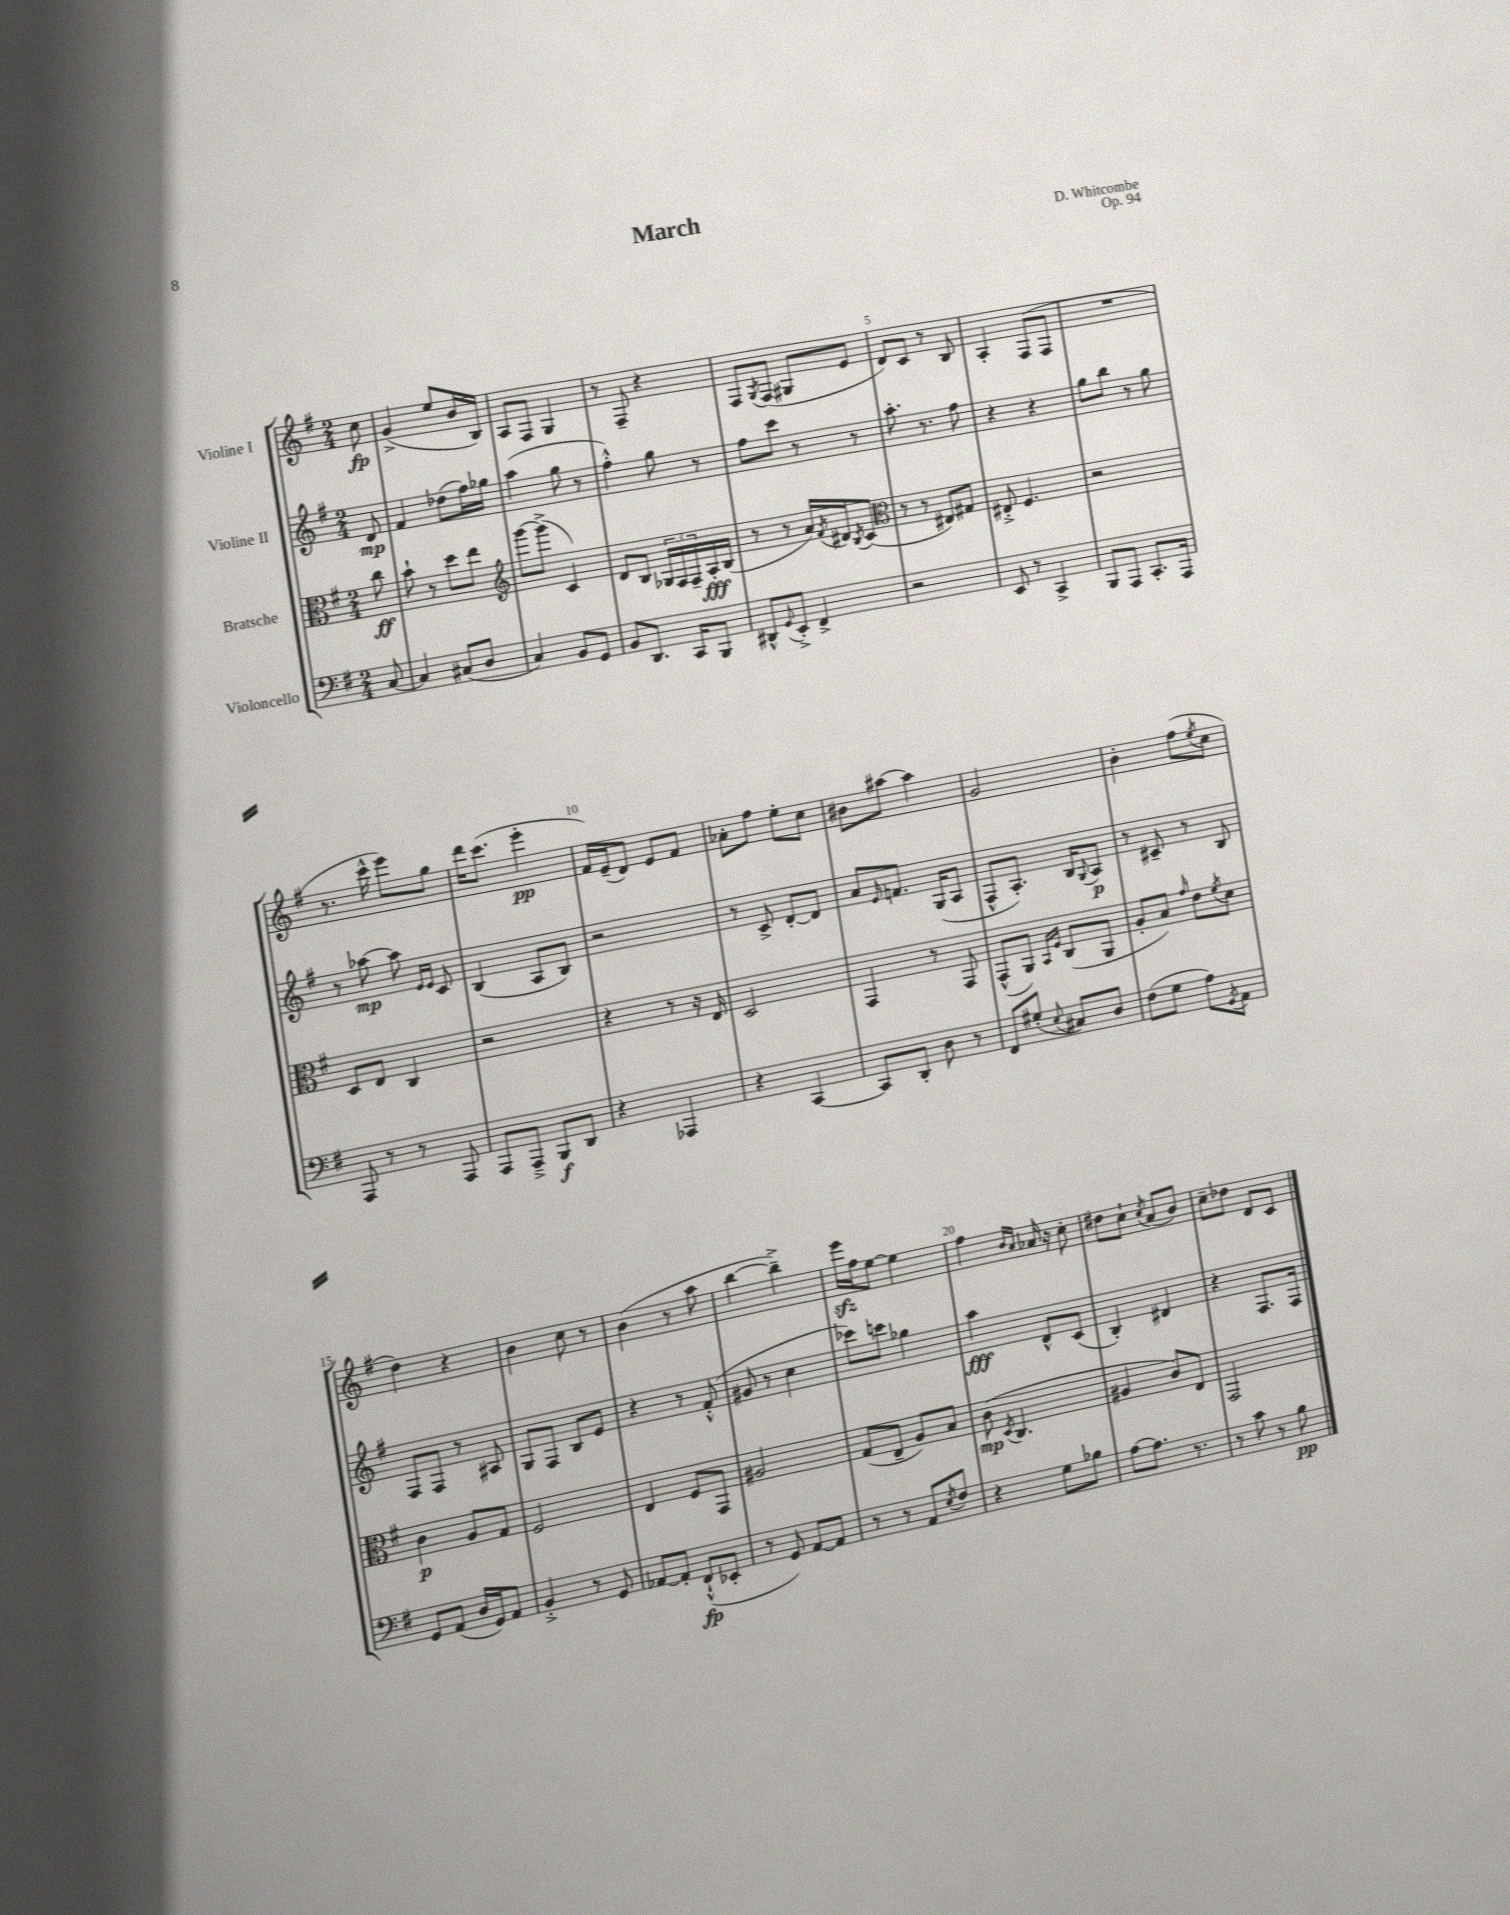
\header { title = "March" composer = "D. Whitcombe" opus = "Op. 94" }
<<
\new StaffGroup <<
\new Staff = "s0" \with { instrumentName = "Violine I" } {
    \clef treble \key g \major \numericTimeSignature \time 2/4 \partial 8
    c''8\fp |
    g'4->( e''8 b'16 b16) |
    a8 fis8 g4 |
    r8 fis8-- r4 |
    fis8 \acciaccatura { g8 } fis8( gis8 e'8 |
    d'8) c'8 r8 b8 |
    a4-. fis8( fis8 |
    R2 |
    r8. c'''16-^ e'''8) g''8 |
    d'''16 c'''8.( e'''4-.\pp |
    fis'16) e'16--( d'8) e'8 fis'8 |
    aes'8-. fis''8 e''8-. c''8 |
    bis'8 ais''8~ ais''4 |
    g'2 |
    b'4-. fis''8( \acciaccatura { e''8 } c''8 |
    d''4) r4 |
    b'4 c''8 r8 |
    b'4( r8 a''8 |
    b''4~ b''4--->) |
    e'''16\sfz fis''16 e''8~ e''4 |
    fis''4 \grace { b'16 a'16 } aes'16 r16 c''8-. |
    dis''8 c''8-! \acciaccatura { c''8 } a'8( b'8) |
    c''8-- des''8 d'8 c'8 \bar "|." |
}
\new Staff = "s1" \with { instrumentName = "Violine II" } {
    \clef treble \key g \major \numericTimeSignature \time 2/4 \partial 8
    d'8\mp |
    fis'4 des''8( fis''16) ges''16 |
    a''4( g''8 r8 |
    fis''4-.-^) g''8 r8 |
    fis''8 c'''8 r8 r8 |
    a''8.-. r8. fis''8 |
    r4 r4 |
    g''8 b''8 r8 g''8 |
    r8 aes''8~\mp aes''8 \grace { e'16 e'16 } c'8 |
    b4( a8 b8) |
    r2 |
    r8 c'8-> d'8~-. d'8 |
    a'8 \grace { e'16 } f'8. g16( a8 |
    fis8-^ a8.-.) b16 \appoggiatura { g8 } a8\p |
    r8 cis'8-- r8 b8 |
    fis8 fis8 r8 ais8 |
    g8 fis8 b8 e'8 |
    r4 r8 fis'8-.-^( |
    gis'8 r8 c''4 |
    ces'''8) c'''8 ges''4 |
    a''4\fff d'8-^ c'8( |
    b4-.) dis'4 |
    r4 fis8. fis16 \bar "|." |
}
\new Staff = "s2" \with { instrumentName = "Bratsche" } {
    \clef alto \key g \major \numericTimeSignature \time 2/4 \partial 8
    c''8\ff |
    b'8-! r8 d''8 e''8 |
    \clef treble g'''8~ g'''8->( c'4) |
    d'8 b8 \tuplet 3/2 { ges16 fis16 fis16-- } a16-.\fff b16( |
    r8 r8 a'16) \acciaccatura { fis'8 } dis'16 \acciaccatura { b8 } c'8( |
    \clef alto r8 r8 eis8) gis8 |
    eis8-.-> fis4. |
    r2 |
    d8 e8 c4 |
    r2 |
    r4 r8 r16 e16 |
    d2 |
    g,4 r8 g,8 |
    g,8-^( a,8) \grace { b,16 fis16 } c8( a,8 |
    a8-. b8) \grace { g'16 } e'8 \acciaccatura { fis'8 } d'8 |
    c'4\p a8 g8 |
    fis2 |
    e4 fis8 g,8 |
    ais2 |
    g8( e8-- a8) b8 |
    c'8\mp( \acciaccatura { d8 } c4. |
    ais4 c'8) e8 |
    g,2 \bar "|." |
}
\new Staff = "s3" \with { instrumentName = "Violoncello" } {
    \clef bass \key g \major \numericTimeSignature \time 2/4 \partial 8
    c8~ |
    c4 cis8( d8 |
    c4) b,8 g,8 |
    b,8 d,8. c,16 b,,8 |
    dis,8-^ \appoggiatura { g,8 } e,8-.-> fis,4-> |
    r2 |
    e,8 r8 c,4-> |
    b,,8 a,,8 c,8.-. a,,16 |
    a,,8 r8 r8 a,,8 |
    a,,8 a,,8---> b,,8\f d,8 |
    r4 aes,,4 |
    r4 c,4~ |
    c,8 d,8-. d8 r8 |
    fis,8 gis8-.( \appoggiatura { e8 } cis8) d8 |
    fis8( g8 a8) \acciaccatura { g,8 } a,8 |
    g,8 a,8( d16 g,16) a,8 |
    b,4-.-> r8 g,8 |
    aes,8~ aes,8-. fis,8-!-^\fp( ees,8-. |
    r8 g,8) a,8~ a,8 |
    r8 r8 a,8 \acciaccatura { e8 } fis8 |
    r4 g8 bes8 |
    a8~ a8. r8. |
    r8 c'8 r8 b8\pp \bar "|." |
}
>>
>>
\layout { \context { \Score \override BarNumber.break-visibility = ##(#f #t #t) barNumberVisibility = #(every-nth-bar-number-visible 5) } }
